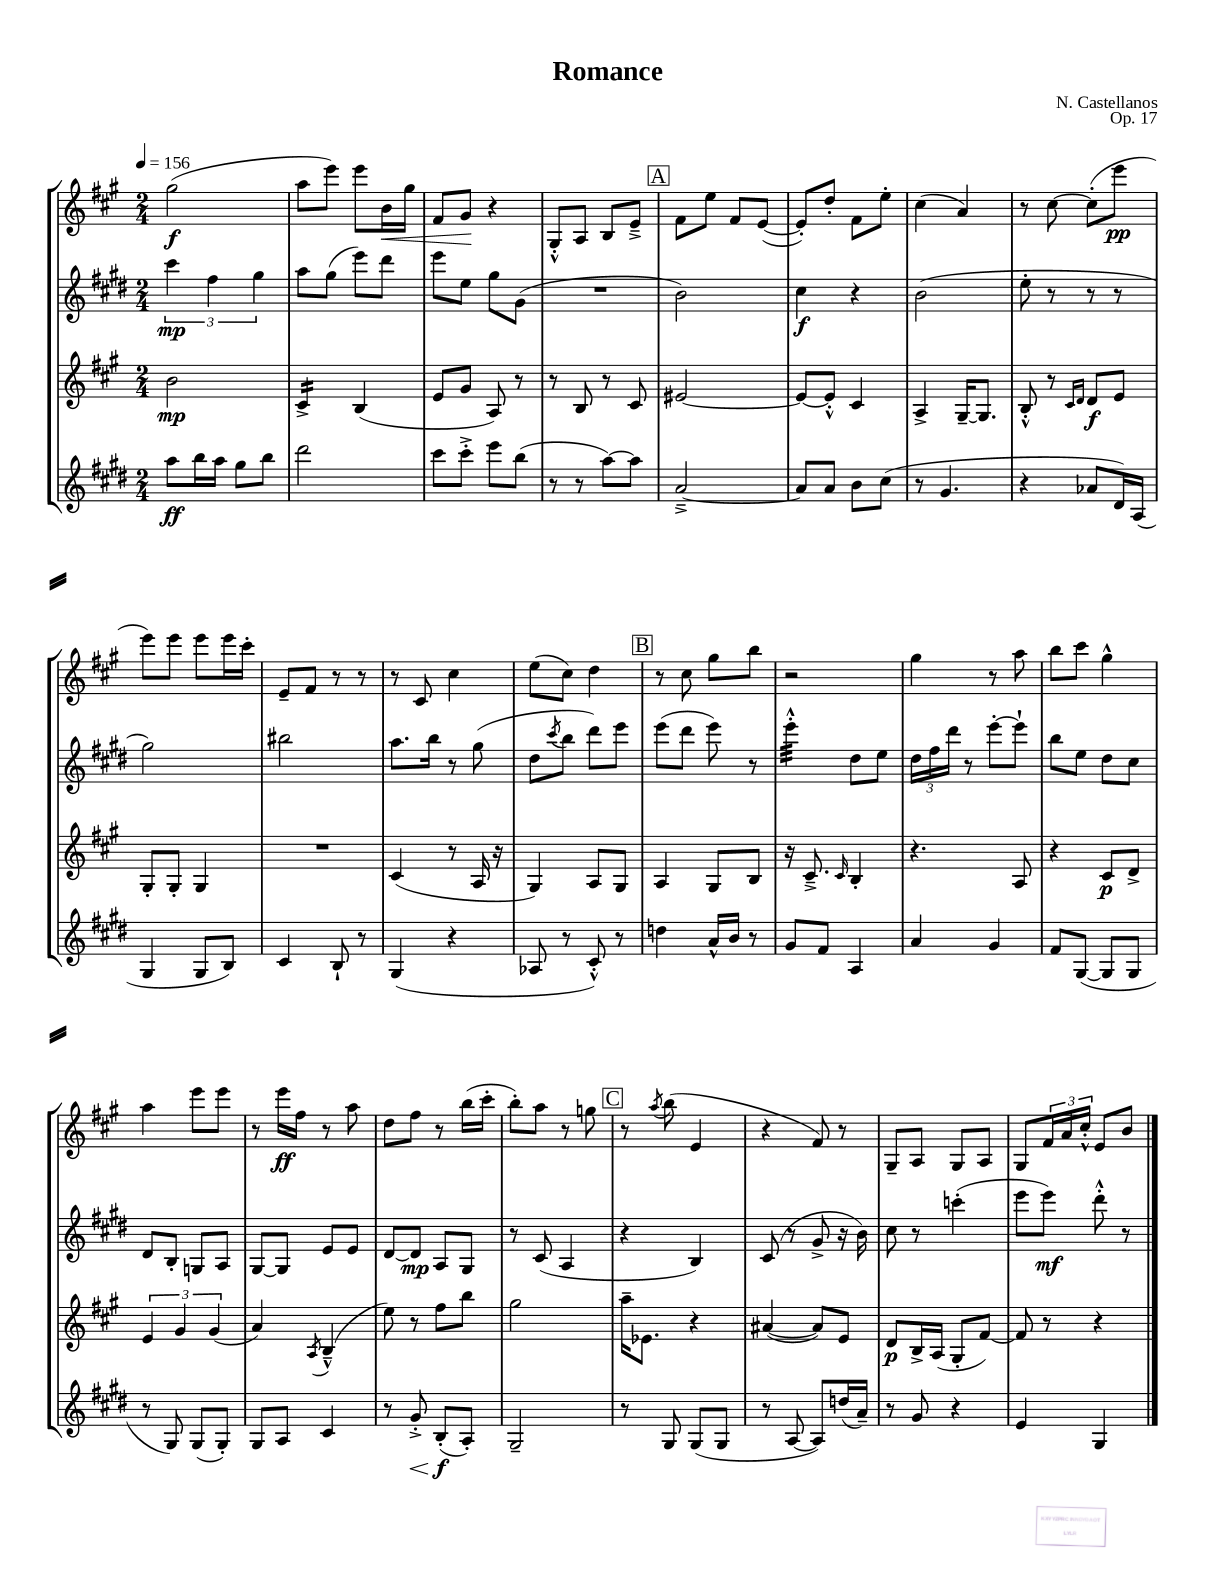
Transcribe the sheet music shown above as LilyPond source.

\header { title = "Romance" composer = "N. Castellanos" opus = "Op. 17" }
<<
\new StaffGroup <<
\new Staff = "s0" {
    \clef treble \key a \major \numericTimeSignature \time 2/4 \tempo 4 = 156
    gis''2\f( |
    a''8 e'''8) e'''8 b'16\< gis''16 |
    fis'8 gis'8\! r4 |
    gis8-.-^ a8 b8 e'8---> |
    \mark \markup { \box "A" } fis'8 e''8 fis'8 e'8~( |
    e'8-.) d''8-. fis'8 e''8-. |
    cis''4( a'4) |
    r8 cis''8~ cis''8-.( e'''8\pp |
    e'''8) e'''8 e'''8 e'''16 cis'''16-. |
    e'8-- fis'8 r8 r8 |
    r8 cis'8 cis''4 |
    e''8( cis''8) d''4 |
    \mark \markup { \box "B" } r8 cis''8 gis''8 b''8 |
    r2 |
    gis''4 r8 a''8 |
    b''8 cis'''8 gis''4-^ |
    a''4 e'''8 e'''8 |
    r8 e'''16\ff fis''16 r8 a''8 |
    d''8 fis''8 r8 b''16( cis'''16-. |
    b''8-.) a''8 r8 g''8 |
    \mark \markup { \box "C" } r8 \acciaccatura { a''8 } b''8( e'4 |
    r4 fis'8) r8 |
    gis8-- a8 gis8 a8 |
    gis8 \tuplet 3/2 { fis'16 a'16 cis''16-.-^ } e'8 b'8 \bar "|." |
}
\new Staff = "s1" {
    \clef treble \key e \major \numericTimeSignature \time 2/4
    \tuplet 3/2 { cis'''4\mp fis''4 gis''4 } |
    a''8 gis''8( e'''8) dis'''8 |
    e'''8 e''8 gis''8 gis'8( |
    R2 |
    \mark \markup { \box "A" } b'2) |
    cis''4\f r4 |
    b'2( |
    e''8-. r8 r8 r8 |
    gis''2) |
    bis''2 |
    a''8. b''16 r8 gis''8( |
    dis''8 \acciaccatura { cis'''8 } b''8 dis'''8) e'''8 |
    \mark \markup { \box "B" } e'''8( dis'''8 e'''8) r8 |
    e'''4:32-.-^ dis''8 e''8 |
    \tuplet 3/2 { dis''16 fis''16 dis'''16 } r8 e'''8~-. e'''8-! |
    b''8 e''8 dis''8 cis''8 |
    dis'8 b8-. g8 a8 |
    gis8~ gis8 e'8 e'8 |
    dis'8~ dis'8\mp a8 gis8 |
    r8 cis'8( a4 |
    \mark \markup { \box "C" } r4 b4) |
    cis'8( r8 gis'8-> r16 b'16) |
    cis''8 r8 c'''4-.( |
    e'''8 e'''8\mf) dis'''8-.-^ r8 \bar "|." |
}
\new Staff = "s2" {
    \clef treble \key a \major \numericTimeSignature \time 2/4
    b'2\mp |
    cis'4:16-> b4( |
    e'8 gis'8 a8) r8 |
    r8 b8 r8 cis'8 |
    \mark \markup { \box "A" } eis'2~ |
    eis'8~ eis'8-.-^ cis'4 |
    a4-> gis16~-- gis8. |
    b8-.-^ r8 \grace { cis'16 d'16 } d'8\f e'8 |
    gis8-. gis8-. gis4 |
    R2 |
    cis'4( r8 a16 r16 |
    gis4) a8 gis8 |
    \mark \markup { \box "B" } a4 gis8 b8 |
    r16 cis'8.---> \grace { cis'16 } b4-. |
    r4. a8 |
    r4 cis'8\p d'8-> |
    \tuplet 3/2 { e'4 gis'4 gis'4( } |
    a'4) \acciaccatura { a8 } b4---^( |
    e''8) r8 fis''8 b''8 |
    gis''2 |
    \mark \markup { \box "C" } a''16-- ees'8. r4 |
    ais'4~( ais'8) e'8 |
    d'8\p b16-> a16( gis8-. fis'8~) |
    fis'8 r8 r4 \bar "|." |
}
\new Staff = "s3" {
    \clef treble \key e \major \numericTimeSignature \time 2/4
    a''8\ff b''16 a''16 gis''8 b''8 |
    dis'''2 |
    cis'''8 cis'''8-.-> e'''8 b''8( |
    r8 r8 a''8~) a''8 |
    \mark \markup { \box "A" } a'2~---> |
    a'8 a'8 b'8 cis''8( |
    r8 gis'4. |
    r4 aes'8 dis'16) a16( |
    gis4 gis8 b8) |
    cis'4 b8-! r8 |
    gis4( r4 |
    aes8 r8 cis'8-.-^) r8 |
    \mark \markup { \box "B" } d''4 a'16-^ b'16 r8 |
    gis'8 fis'8 a4 |
    a'4 gis'4 |
    fis'8 gis8~( gis8 gis8 |
    r8 gis8) gis8( gis8-.) |
    gis8 a8 cis'4 |
    r8 gis'8-.->\< b8-.\f\!( a8-.) |
    gis2-- |
    \mark \markup { \box "C" } r8 gis8 gis8( gis8 |
    r8 a8~ a8) d''16( a'16--) |
    r8 gis'8 r4 |
    e'4 gis4 \bar "|." |
}
>>
>>
\layout { \context { \Score \remove "Bar_number_engraver" } }
